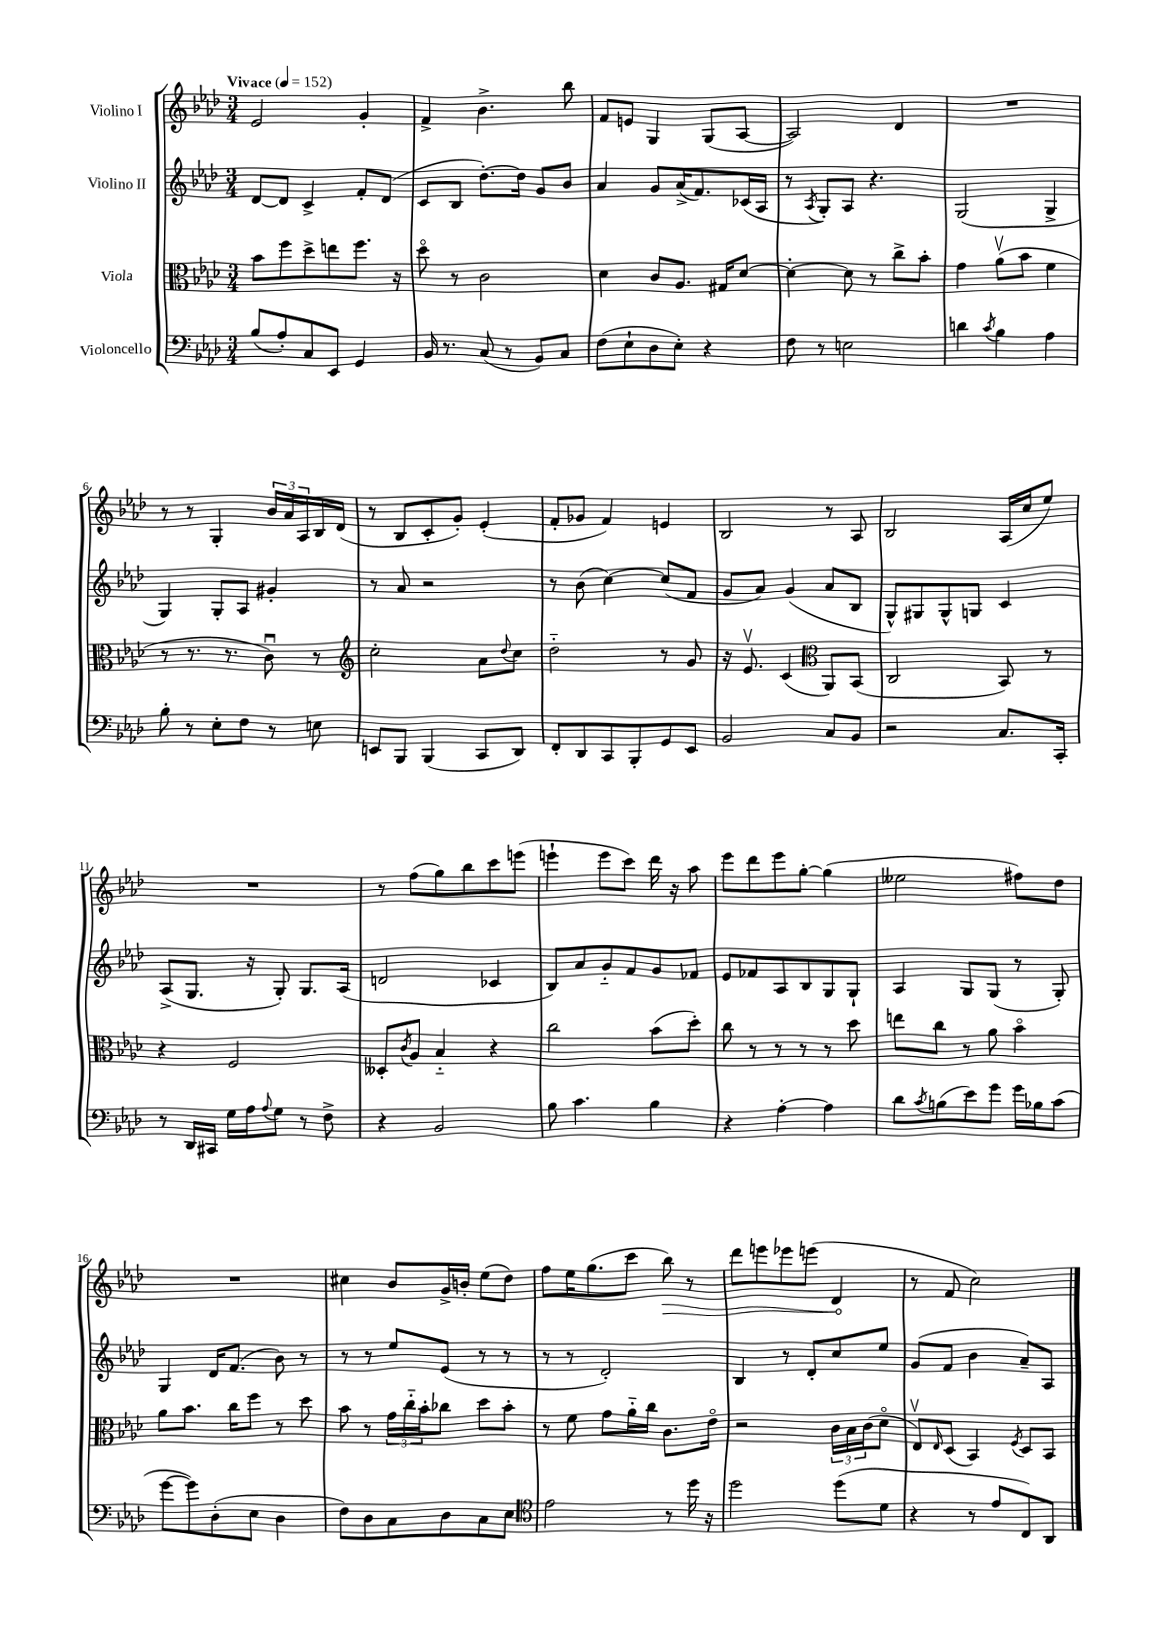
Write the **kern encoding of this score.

**kern	**kern	**kern	**kern	**dynam
*part4	*part3	*part2	*part1	*part1
*staff4	*staff3	*staff2	*staff1	*staff1
*I"Violoncello	*I"Viola	*I"Violino II	*I"Violino I	*
*clefF4	*clefC3	*clefG2	*clefG2	*
*k[b-e-a-d-]	*k[b-e-a-d-]	*k[b-e-a-d-]	*k[b-e-a-d-]	*
*M3/4	*M3/4	*M3/4	*M3/4	*
*MM152	*MM152	*MM152	*MM152	*
=1	=1	=1	=1	=1
!	!	!	!LO:TX:a:B:t=Vivace	!
(8B-/L	8b-\L	[8d-/L	2e-/	.
8A-'/)	8ff\	8d-/J]	.	.
8C/	8dd-^\	4c^/	.	.
8EE-/J	8een\	.	.	.
4GG/	8.ff\J	8f'/L	4g'/	.
.	.	(8d-/J	.	.
.	16r	.	.	.
=2	=2	=2	=2	=2
16BB-/	8dd-\	8c/L	4f^/	.
8.r	.	.	.	.
.	8r	8B-/J	.	.
(8C/	2c\	[8.dd-'\L)	4.b-^\	.
8r	.	.	.	.
.	.	16dd-\Jk]	.	.
8BB-/L)	.	8g/L	.	.
8C/J	.	8b-/J	8bb-\	.
=3	=3	=3	=3	=3
(8F\L	4d-\	4a-/	8f/L	.
8E-`\	.	.	8en/J	.
8D-\	8c/L	8g/L	4G/	.
8E-'\J)	8.A-/J	(16a-^/K	.	.
.	.	8.f/)	.	.
4r	.	.	(8G/L	.
.	16G#X/KL	.	.	.
.	[8d-/J	(16c-X/L	[8A-/J	.
.	.	16A-/JJ	.	.
=4	=4	=4	=4	=4
8F\	4d-'\_	8r	2A-/])	.
.	.	8qA-/	.	.
8r	.	8G'/L)	.	.
2En\	8d-\]	8A-/J	.	.
.	8r	4.r	.	.
.	8cc^\L	.	4d-/	.
.	8b-'\J	.	.	.
=5	=5	=5	=5	=5
4dn\	4g\	(2G/	2.r	.
8qc/	.	.	.	.
4B-\	(8a-v\L	.	.	.
.	8b-\J	.	.	.
4A-\	4f\	4G^/	.	.
!!LO:LB:g=z
=6	=6	=6	=6	=6
8B-'\	8r	4G/)	8r	.
8r	8.r	.	8r	.
8E-'\L	.	8G'/L	4G'/	.
.	8.r	.	.	.
8F\J	.	8A-/J	.	.
8r	8cu\)	4g#X'/	24b-/LL	.
.	.	.	24a-/	.
.	.	.	24A-/	.
8En\	8r	.	16B-/	.
.	.	.	(16d-/JJ	.
=7	=7	=7	=7	=7
*	*clefG2	*	*	*
8EEn/L	2cc'\	8r	8r	.
8BBB-/J	.	8a-/	8B-/L	.
(4BBB-/	.	2r	8c'/	.
.	.	.	8g'/J)	.
8CC/L	8a-\L	.	(4e-'/	.
.	8qqdd-/	.	.	.
8DD-/J)	8cc\J	.	.	.
=8	=8	=8	=8	=8
8FF'/L	2dd-\	8r	8f'/L	.
8DD-/	.	(8b-\	8g-X/J	.
8CC/	.	[4cc\)	4f/)	.
8BBB-'/	.	.	.	.
8GG/	8r	(8cc/L]	4en/	.
8EE-/J	8g/	8f/J	.	.
=9	=9	=9	=9	=9
2BB-/	16r	8g/L	2B-/	.
.	8.e-v/	.	.	.
.	.	8a-/J)	.	.
.	(4c/	(4g/	.	.
*	*clefC3	*	*	*
8C/L	8AA-/L)	8a-/L	8r	.
8BB-/J	(8BB-/J	8B-/J	8A-/	.
=10	=10	=10	=10	=10
2r	2C/	8G^^/L)	2B-/	.
.	.	8G#X/	.	.
.	.	8G#^^/	.	.
.	.	8Gn/J	.	.
8.C/L	8BB-/)	4c/	(16A-/LL	.
.	.	.	16cc/J	.
.	8r	.	8ee-/J)	.
16CC'/Jk	.	.	.	.
!!LO:LB:g=z
=11	=11	=11	=11	=11
8r	4r	(8A-^/L	2.r	.
16DD-/LL	.	8.G/J	.	.
16CC#X/JJ	.	.	.	.
16G\LL	2F/	.	.	.
16A-\J	.	16r	.	.
8qqA-/	.	.	.	.
8G\J	.	8G'/)	.	.
8r	.	8.G/L	.	.
8F^\	.	.	.	.
.	.	(16A-/Jk	.	.
=12	=12	=12	=12	=12
4r	8D--X'/L	2dn/	8r	.
.	8qc/	.	.	.
.	8A-/J	.	(8ff\L	.
2BB-/	4B-/	.	8gg\)	.
.	.	.	8bb-\	.
.	4r	4c-X/	8ccc\	.
.	.	.	(8eeen\J	.
=13	=13	=13	=13	=13
8B-\	2cc\	8B-/L)	4eeen`\	.
4.c\	.	8a-/	.	.
.	.	8g/	8eee\L	.
.	.	8f/	8ccc\J)	.
4B-\	(8b-\L	8g/	16ddd-\	.
.	.	.	16r	.
.	8dd-'\J)	8f-X/J	8aa-\	.
=14	=14	=14	=14	=14
4r	8cc\	8e-/L	8eee-\L	.
.	8r	8f-X/	8ddd-\	.
[4A-'\	8r	8A-/	8eee-\	.
.	8r	8B-/	[8gg'\J	.
4A-\]	8r	8G/	(4gg\]	.
.	8dd-\	8G`/J	.	.
=15	=15	=15	=15	=15
8d-\L	8een\L	4A-/	2ee--X\	.
8qc/	.	.	.	.
(8Bn\	8cc\J	.	.	.
8e-\)	8r	8G/L	.	.
8g\J	8a-\	(8G/J	.	.
16g\LL	4b-\	8r	8ff#X\L)	.
16B-X\J	.	.	.	.
(8c\J	.	8G'/)	8dd-\J	.
!!LO:LB:g=z
=16	=16	=16	=16	=16
[8g\L	8a-\L	4G/	2.r	.
8g\])	8.b-\J	.	.	.
(8D-'\	.	16d-/KL	.	.
.	16cc\KL	(8.f/J	.	.
8E-\J	8ff\J	.	.	.
4D-\	8r	8b-\)	.	.
.	8dd-\	8r	.	.
=17	=17	=17	=17	=17
8F\L)	8b-\	8r	4cc#X\	.
8D-\	8r	8r	.	.
8C\	24g\LL	8ee-/L	8b-/L	.
.	24cc\	.	.	.
.	24b-'\J	.	.	.
8D-\	8cc-X\J	(8e-/J	16g^/L	.
.	.	.	16bn'/JJ	.
8C\	8dd-\L	8r	(8ee-\L	.
8E-\J	8b-'\J	8r	8dd-\J)	.
=18	=18	=18	=18	=18
*clefC4	*	*	*	*
2e-\	8r	8r	8ff\L	.
.	8f\	8r	16ee-\K	.
.	.	.	(8.gg\	.
.	8g\L	2d-'/)	.	.
.	16a-\L	.	8ccc\J	.
.	16cc\JJ	.	.	.
!	!	!	!	!LO:HP:b
8r	8.c\L	.	8bb-\)	>
16dd-\	.	.	8r	.
16r	16e-\Jk	.	.	.
=19	=19	=19	=19	=19
2dd-\	2r	4B-/	8ddd-\L	.
.	.	.	8eeen\	.
.	.	8r	8eee-X\	.
.	.	8d-'/L	(8eeen\J	.
(8dd-\L	24c\LL	8cc/	4d-/	.
.	24B-\	.	.	.
.	(24c\J	.	.	.
8d-\J	8d-\J	8ee-/J	.	.
.	.	.	.	]
=20	=20	=20	=20	=20
4r	8E-v/L)	(8g/L	8r	.
.	16qqE-/	.	.	.
.	(8D-/J	8f/J	8f/	.
8r	4BB-/)	4b-\	2cc\)	.
8e-/L	.	.	.	.
.	8qF/	.	.	.
8C/)	8D-/L	8a-~/L)	.	.
8AA-/J	8BB-/J	8A-/J	.	.
==	==	==	==	==
*-	*-	*-	*-	*-
